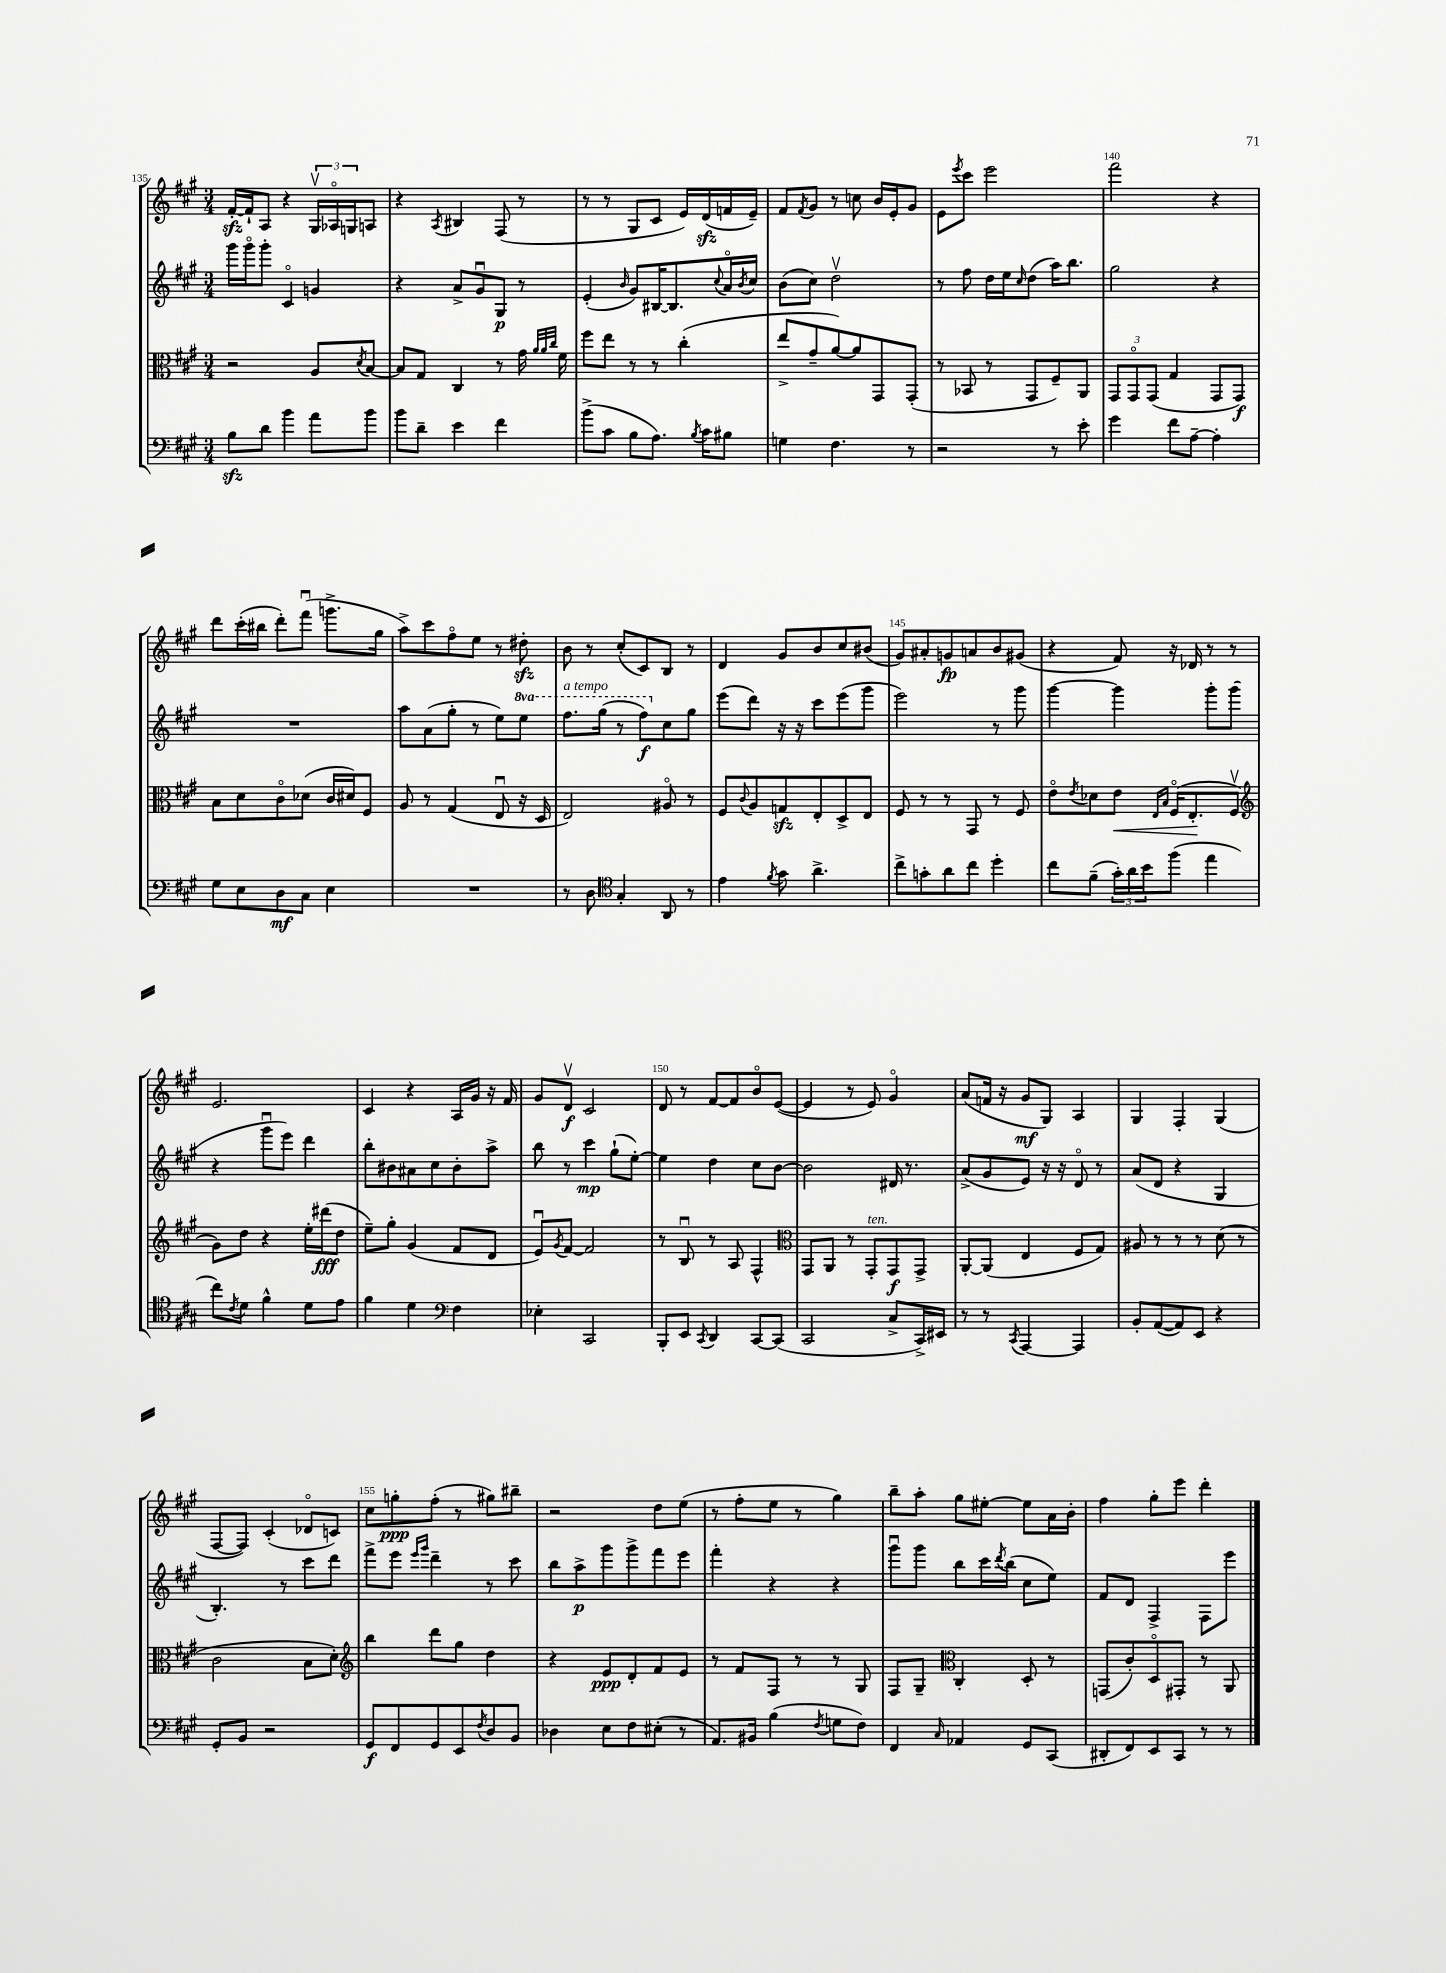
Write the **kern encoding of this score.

**kern	**dynam	**kern	**dynam	**kern	**dynam	**kern	**dynam
*part4	*part4	*part3	*part3	*part2	*part2	*part1	*part1
*staff4	*staff4	*staff3	*staff3	*staff2	*staff2	*staff1	*staff1
*clefF4	*	*clefC3	*	*clefG2	*	*clefG2	*
*k[f#c#g#]	*	*k[f#c#g#]	*	*k[f#c#g#]	*	*k[f#c#g#]	*
*M3/4	*	*M3/4	*	*M3/4	*	*M3/4	*
=135	=135	=135	=135	=135	=135	=135	=135
8Bzz\L	.	2r	.	16ggg#\LL	.	[16f#zz'/LL	.
.	.	.	.	16ggg#\J	.	16f#`/J]	.
8d\J	.	.	.	8ggg#'\J	.	8A/J	.
4b\	.	.	.	4c#/	.	4r	.
8a\L	.	8A/L	.	4gn/	.	24G#v/LL	.
.	.	.	.	.	.	24A-X/	.
.	.	.	.	.	.	24Gn/J	.
.	.	8qd/	.	.	.	.	.
8b\J	.	[8B/J	.	.	.	8An/J	.
=136	=136	=136	=136	=136	=136	=136	=136
8b\L	.	8B/L]	.	4r	.	4r	.
8d~\J	.	8G#/J	.	.	.	.	.
.	.	.	.	.	.	8qA/	.
4e\	.	4C#/	.	8a^/L	.	4B#X/	.
.	.	.	.	8g#u/	.	.	.
4f#\	.	8r	.	8G#/J	p	(8F#/	.
.	.	16g#\	.	8r	.	8r	.
.	.	32qqa/LLL	.	.	.	.	.
.	.	32qqa/	.	.	.	.	.
.	.	32qqcc#/JJJ	.	.	.	.	.
.	.	16f#\	.	.	.	.	.
=137	=137	=137	=137	=137	=137	=137	=137
(8b^\L	.	8ff#\L	.	(4e'/	.	8r	.
8c#\J	.	8ee\J	.	.	.	8r	.
.	.	.	.	16qqb/	.	.	.
8B\L	.	8r	.	8g#/L)	.	8G#/L	.
8.A\J)	.	8r	.	[16B#X/K	.	8c#/J	.
.	.	.	.	8.B#/]	.	.	.
.	.	(4cc#'\	.	.	.	16e/LL)	.
8qB/	.	.	.	.	.	.	.
16c#\KL	.	.	.	.	.	(16dzz/	.
.	.	.	.	8qqcc#/	.	.	.
8B#X\J	.	.	.	16a/L	.	16fn/	.
.	.	.	.	8qb/	.	.	.
.	.	.	.	16cc#/JJ	.	16e~/JJ)	.
=138	=138	=138	=138	=138	=138	=138	=138
4Gn\	.	8ee^/L	.	(8b\L	.	8f#/L	.
.	.	.	.	.	.	8qf#/	.
.	.	8g#~/	.	8cc#\J)	.	8g#/J	.
4.F#\	.	[8a/)	.	2ddv\	.	8r	.
.	.	8a/]	.	.	.	8ccn\	.
.	.	8GG#/	.	.	.	16b/LL	.
.	.	.	.	.	.	16e'/J	.
8r	.	(8GG#'/J	.	.	.	8g#/J	.
=139	=139	=139	=139	=139	=139	=139	=139
2r	.	8r	.	8r	.	8e\L	.
.	.	.	.	.	.	8qeee/	.
.	.	8BB-X/	.	8ff#\	.	8ccc#\J	.
.	.	8r	.	16dd\LL	.	2eee\	.
.	.	.	.	16ee\J	.	.	.
.	.	.	.	16qqcc#/	.	.	.
.	.	8GG#/L	.	(8dd\J	.	.	.
8r	.	8F#~/)	.	16aa\KL)	.	.	.
.	.	.	.	8.bb\J	.	.	.
8e'\	.	8AA/J	.	.	.	.	.
=140	=140	=140	=140	=140	=140	=140	=140
4g#\	.	12GG#/L	.	2gg#\	.	2fff#\	.
.	.	12GG#/	.	.	.	.	.
.	.	(12GG#/J	.	.	.	.	.
8f#\L	.	4G#/	.	.	.	.	.
[8A~\J	.	.	.	.	.	.	.
4A'\]	.	8GG#/L	.	4r	.	4r	.
.	.	8GG#/J)	f	.	.	.	.
!!LO:LB:g=z
=141	=141	=141	=141	=141	=141	=141	=141
8G#\L	.	8B\L	.	2.r	.	8ddd\L	.
8E\	.	8d\	.	.	.	(16ccc#'\L	.
.	.	.	.	.	.	16bb#X\JJ	.
8D\	mf	8c#\	.	.	.	8ddd'\L)	.
8C#\J	.	(8d-X\J	.	.	.	(8fff#u\J	.
4E\	.	16c#/LL	.	.	.	8.gggn^\L	.
.	.	16d#X/J)	.	.	.	.	.
.	.	8F#/J	.	.	.	.	.
.	.	.	.	.	.	16gg#\Jk	.
=142	=142	=142	=142	=142	=142	=142	=142
2.r	.	8A/	.	8aa\L	.	8aa^\L)	.
.	.	8r	.	(8a\	.	8ccc#\	.
.	.	(4G#/	.	8gg#'\J	.	8ff#\	.
.	.	.	.	8r	.	8ee\J	.
.	.	8Eu/	.	8ee\L)	.	8r	.
*	*	*	*	*8va	*	*	*
.	.	16r	.	8eee\J	.	8dd#Xzz'\	.
.	.	16D/	.	.	.	.	.
=143	=143	=143	=143	=143	=143	=143	=143
!	!	!	!	!LO:TX:a:i:t=a tempo	!	!	!
8r	.	2E/)	.	8.fff#\L	.	8b\	.
8D\	.	.	.	.	.	8r	.
.	.	.	.	(16ggg#\Jk	.	.	.
*clefC4	*	*	*	*	*	*	*
4G#'/	.	.	.	8r	.	(8cc#'/L	.
.	.	.	.	8fff#\L)	f	8c#/)	.
*	*	*	*	*X8va	*	*	*
8AA/	.	8A#X/	.	8cc#\	.	8B/J	.
8r	.	8r	.	8gg#\J	.	8r	.
=144	=144	=144	=144	=144	=144	=144	=144
4e\	.	8F#/L	.	(8eee\L	.	4d/	.
.	.	8qqc#/	.	.	.	.	.
.	.	8A/	.	8ddd\J)	.	.	.
8qf#/	.	.	.	.	.	.	.
8g#\	.	8Gnzz/	.	16r	.	8g#/L	.
.	.	.	.	16r	.	.	.
4.a^\	.	8E'/	.	8ccc#\L	.	8b/	.
.	.	8D^/	.	(8eee\	.	8cc#/	.
.	.	8E/J	.	8ggg#\J	.	(8b#X/J	.
=145	=145	=145	=145	=145	=145	=145	=145
8cc#^\L	.	8F#/	.	2eee\)	.	8g#/L)	.
8gn'\	.	8r	.	.	.	8a#X'/	.
8a\	.	8r	.	.	.	8gn/	fp
8cc#\J	.	8GG#/	.	.	.	8an/	.
4dd'\	.	8r	.	8r	.	8b/	.
.	.	8F#/	.	8ggg#\	.	(8g#X/J	.
=146	=146	=146	=146	=146	=146	=146	=146
8cc#\L	.	8e\L	.	[4ggg#\	.	4r	.
.	.	8qe/	.	.	.	.	.
(8f#~\J	.	8d-X\	.	.	.	.	.
!	!	!	!LO:HP:b	!	!	!	!
24g#'\LL)	.	8e\J	<	4ggg#\]	.	8f#/)	.
24a\	.	.	.	.	.	.	.
24b\J	.	.	.	.	.	.	.
.	.	16qqE/LL	.	.	.	.	.
.	.	16qqB/JJ	.	.	.	.	.
(8ff#\J	.	(16F#/KL	.	.	.	16r	.
.	.	8.E'/	.	.	.	16d-X/	.
4ee\	.	.	.	8ggg#'\L	.	8r	.
.	.	8F#v/J	[	(8ggg#\J	.	8r	.
!!LO:LB:g=z
=147	=147	=147	=147	=147	=147	=147	=147
*	*	*clefG2	*	*	*	*	*
8cc#\L)	.	8g#\L)	.	4r	.	2.e/	.
8qc#/	.	.	.	.	.	.	.
8d\J	.	8dd\J	.	.	.	.	.
4f#^^\	.	4r	.	8ggg#u\L	.	.	.
.	.	.	.	8eee\J)	.	.	.
8d\L	.	16ee'\LL	.	4ddd\	.	.	.
.	.	(16ddd#X\J	fff	.	.	.	.
8e\J	.	8dd\J	.	.	.	.	.
=148	=148	=148	=148	=148	=148	=148	=148
4f#\	.	8ee~\L)	.	8bb'\L	.	4c#/	.
.	.	8gg#'\J	.	8b#X\	.	.	.
4d\	.	(4g#/	.	8a#X\	.	4r	.
.	.	.	.	8cc#\	.	.	.
*clefF4	*	*	*	*	*	*	*
4F#\	.	8f#/L	.	8b#'\	.	16A/LL	.
.	.	.	.	.	.	16g#/JJ	.
.	.	8d/J	.	8aa^\J	.	16r	.
.	.	.	.	.	.	16f#/	.
=149	=149	=149	=149	=149	=149	=149	=149
4E-X'\	.	8eu/L)	.	8bb\	.	8g#/L	.
.	.	8qg#/	.	.	.	.	.
.	.	[8f#/J	.	8r	.	8dv/J	f
2CC#/	.	2f#/]	.	4ccc#\	mp	2c#/	.
.	.	.	.	(8gg#`\L	.	.	.
.	.	.	.	[8ee'\J)	.	.	.
=150	=150	=150	=150	=150	=150	=150	=150
8BBB'/L	.	8r	.	4ee\]	.	8d/	.
8EE/J	.	8Bu/	.	.	.	8r	.
8qCC#/	.	.	.	.	.	.	.
4DD/	.	8r	.	4dd\	.	[8f#/L	.
.	.	8A/	.	.	.	8f#/]	.
[8CC#/L	.	4F#^^/	.	8cc#\L	.	8b/	.
(8CC#/J]	.	.	.	[8b\J	.	([8e/J	.
=151	=151	=151	=151	=151	=151	=151	=151
*	*	*clefC3	*	*	*	*	*
2CC#/	.	8GG#/L	.	2b\]	.	4e/]	.
.	.	8AA/J	.	.	.	.	.
.	.	8r	.	.	.	8r	.
!	!	!LO:TX:a:i:t=ten.	!	!	!	!	!
.	.	8GG#'/L	.	.	.	8e/)	.
8C#^/L	.	8GG#/	f	16d#X/	.	4g#/	.
.	.	.	.	8.r	.	.	.
16CC#^/L)	.	8GG#^/J	.	.	.	.	.
16EE#X/JJ	.	.	.	.	.	.	.
=152	=152	=152	=152	=152	=152	=152	=152
8r	.	[8AA'/L	.	(8a^/L	.	(8a/L	.
8r	.	(8AA/J]	.	8g#/	.	16fn/Jk	.
.	.	.	.	.	.	16r	.
8qCC#/	.	.	.	.	.	.	.
[4AAA/	.	4E/	.	8e/J)	.	8g#/L	mf
.	.	.	.	16r	.	8G#/J)	.
.	.	.	.	16r	.	.	.
4AAA/]	.	8F#/L	.	8d/	.	4A/	.
.	.	8G#/J)	.	8r	.	.	.
=153	=153	=153	=153	=153	=153	=153	=153
8BB'/L	.	8A#X/	.	(8a/L	.	4G#/	.
([8AA/	.	8r	.	8d/J	.	.	.
8AA/])	.	8r	.	4r	.	4F#'/	.
8EE/J	.	8r	.	.	.	.	.
4r	.	(8d\	.	4G#/	.	(4G#/	.
.	.	8r	.	.	.	.	.
!!LO:LB:g=z
=154	=154	=154	=154	=154	=154	=154	=154
8GG#'/L	.	2c#\	.	4.B'/)	.	[8F#/L	.
8BB/J	.	.	.	.	.	8F#/J])	.
2r	.	.	.	.	.	(4c#'/	.
.	.	.	.	8r	.	.	.
.	.	8B\L	.	8ccc#\L	.	8d-X/L	.
.	.	8d'\J)	.	8ddd\J	.	8cn/J)	.
=155	=155	=155	=155	=155	=155	=155	=155
*	*	*clefG2	*	*	*	*	*
8GG#/L	f	4bb\	.	8fff#^\L	.	8cc#\L	.
8FF#/	.	.	.	8eee\J	.	8ggn'\	ppp
.	.	.	.	16qqeee/LL	.	.	.
.	.	.	.	16qqggg#/JJ	.	.	.
8GG#/	.	8ddd\L	.	4ddd~\	.	(8ff#'\J	.
8EE/	.	8gg#\J	.	.	.	8r	.
8qF#/	.	.	.	.	.	.	.
8D/	.	4dd\	.	8r	.	8gg#X\L)	.
8BB/J	.	.	.	8ccc#\	.	8bb#X~\J	.
=156	=156	=156	=156	=156	=156	=156	=156
4D-X\	.	4r	.	8bb\L	.	2r	.
.	.	.	.	8aa^\	p	.	.
8E\L	.	8e/L	ppp	8ggg#\	.	.	.
8F#\	.	8d'/	.	8ggg#^\	.	.	.
(8E#X'\J	.	8f#/	.	8fff#\	.	8dd\L	.
8r	.	8e/J	.	8eee\J	.	(8ee\J	.
=157	=157	=157	=157	=157	=157	=157	=157
8.AA/L)	.	8r	.	4fff#'\	.	8r	.
.	.	8f#/L	.	.	.	8ff#'\L	.
16BB#X/Jk	.	.	.	.	.	.	.
(4B\	.	8F#/J	.	4r	.	8ee\J	.
.	.	8r	.	.	.	8r	.
8qF#/	.	.	.	.	.	.	.
8Gn\L	.	8r	.	4r	.	4gg#\)	.
8F#\J)	.	8G#/	.	.	.	.	.
=158	=158	=158	=158	=158	=158	=158	=158
4FF#/	.	8F#/L	.	8ggg#u\L	.	8bb~\L	.
.	.	8G#~/J	.	8ggg#\J	.	8aa'\J	.
16qqC#/	.	.	.	.	.	.	.
*	*	*clefC3	*	*	*	*	*
4AA-X/	.	4C#'/	.	8bb\L	.	8gg#\L	.
.	.	.	.	16ccc#\L	.	[8ee#X'\J	.
.	.	.	.	8qddd/	.	.	.
.	.	.	.	(16bb\JJ	.	.	.
8GG#/L	.	8D'/	.	8cc#\L	.	8ee#\L]	.
(8CC#/J	.	8r	.	8ee\J)	.	16a\L	.
.	.	.	.	.	.	16b'\JJ	.
=159	=159	=159	=159	=159	=159	=159	=159
8DD#X'/L	.	(8GGn/L	.	8f#/L	.	4ff#\	.
8FF#/)	.	8c#'/)	.	8d/J	.	.	.
8EE/	.	8D/	.	4F#^/	.	8gg#'\L	.
8CC#/J	.	8GG#X'/J	.	.	.	8eee\J	.
8r	.	8r	.	8F#\L	.	4ddd'\	.
8r	.	8AA/	.	8eee\J	.	.	.
==	==	==	==	==	==	==	==
*-	*-	*-	*-	*-	*-	*-	*-
